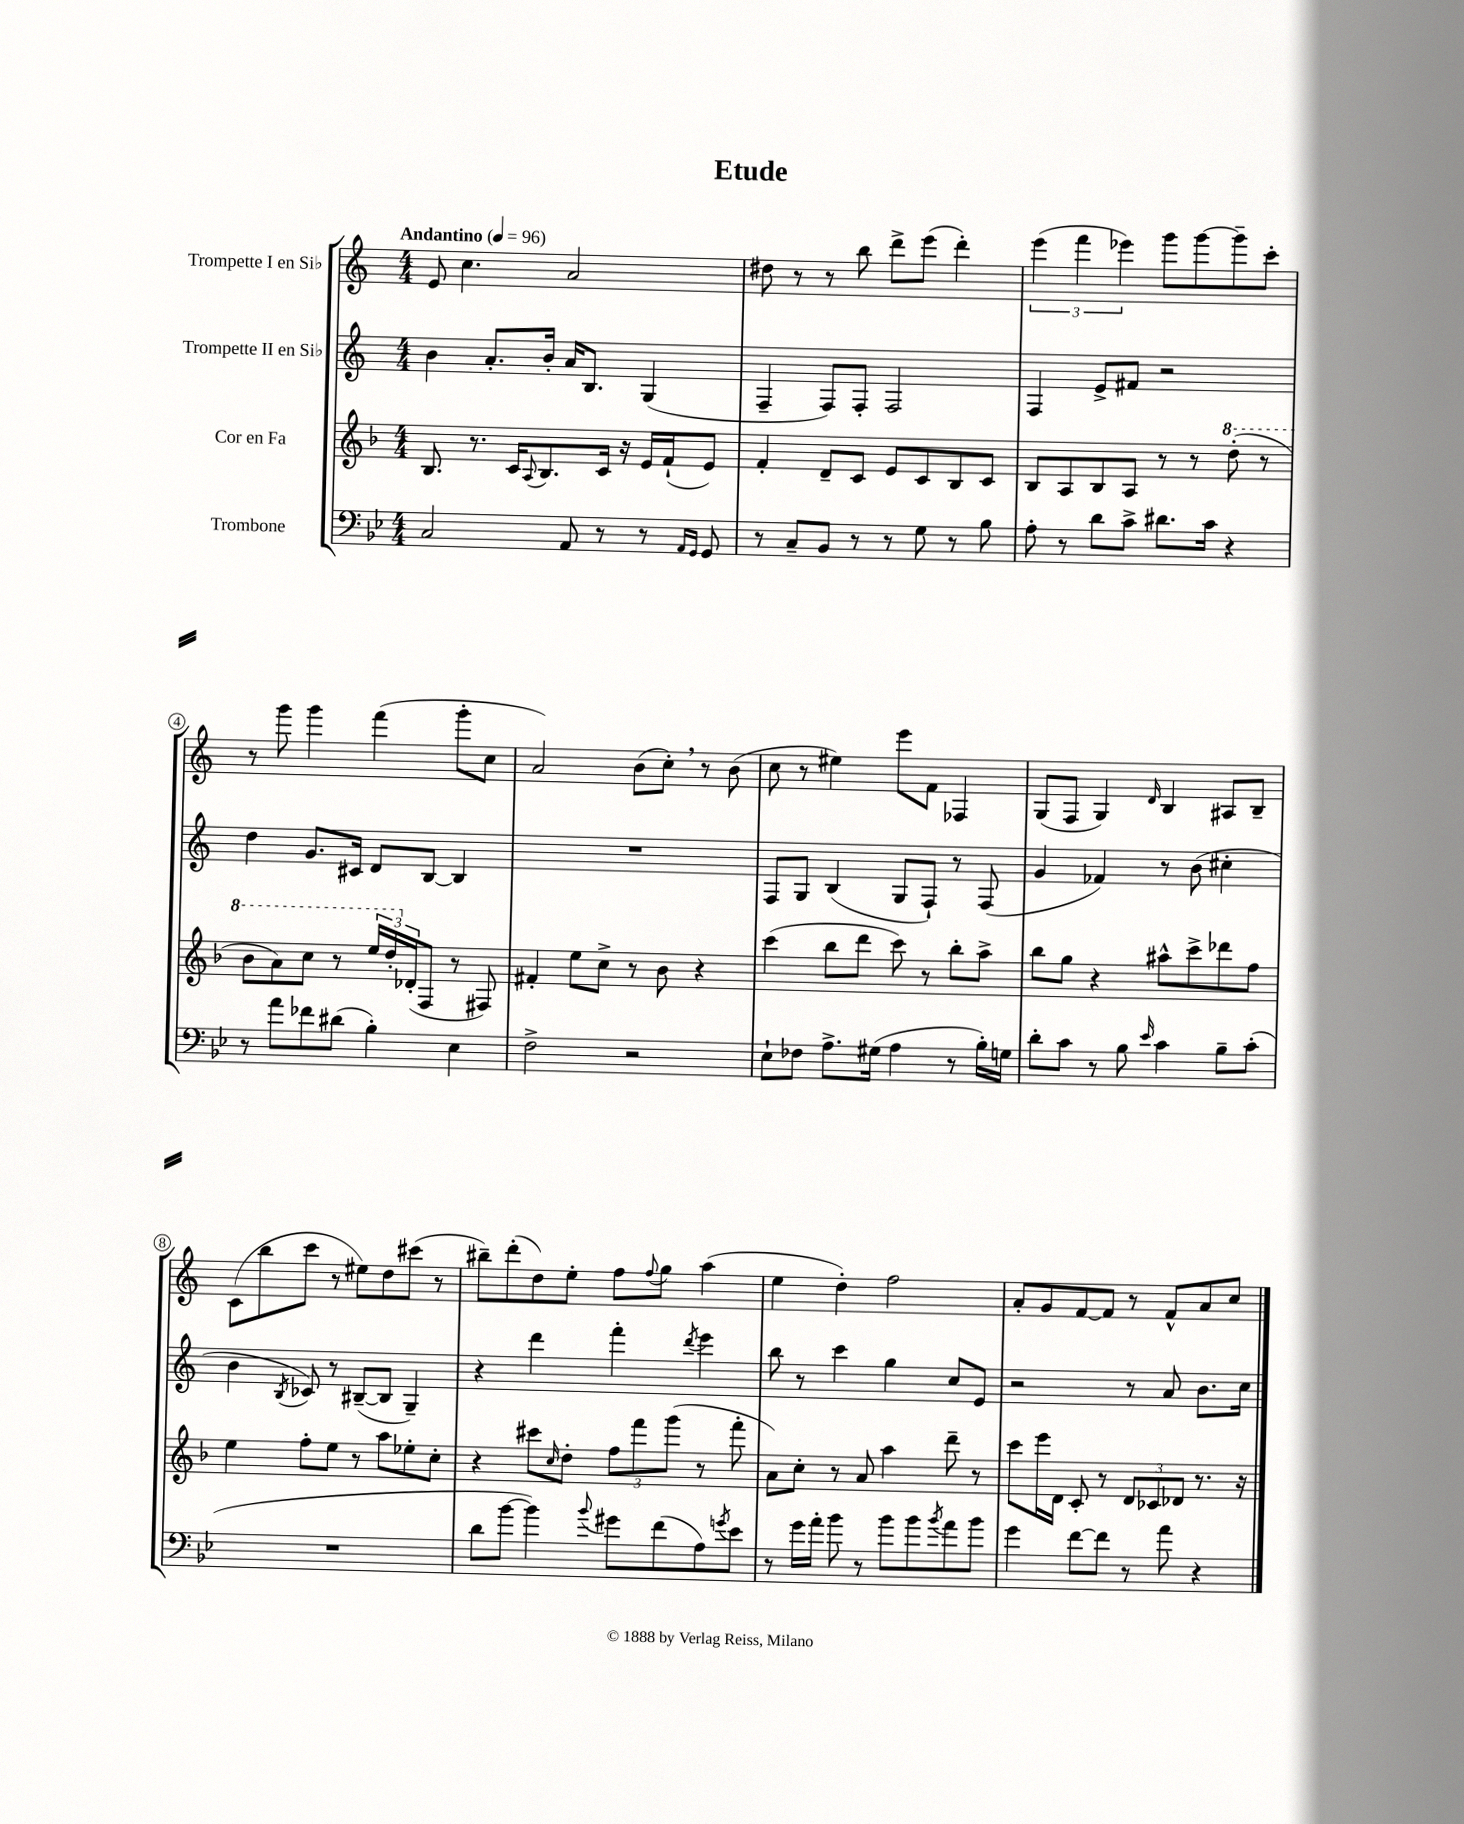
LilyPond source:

\header { title = "Etude" }
<<
\new StaffGroup <<
\new Staff = "s0" \with { instrumentName = "Trompette I en Sib" } {
    \clef treble \key c \major \numericTimeSignature \time 4/4 \tempo "Andantino" 4 = 96
    e'8 c''4. a'2 |
    dis''8 r8 r8 b''8 d'''8-> e'''8( d'''4-.) |
    \tuplet 3/2 { e'''4( f'''4 ees'''4) } g'''8 g'''8~ g'''8-- c'''8-. |
    r8 g'''8 g'''4 f'''4( g'''8-. c''8 |
    a'2) b'8( c''8-.) \breathe r8 b'8( |
    c''8 r8 eis''4) e'''8 f'8 fes4 |
    g8( f8 g4) \grace { d'16 } b4 ais8 b8-- |
    c'8( b''8 c'''8 r8 eis''8) d''8 cis'''8( r8 |
    bis''8--) d'''8-.( d''8) e''8-. f''8 \appoggiatura { f''8 } g''8 a''4( |
    e''4 d''4-.) f''2 |
    a'8-. g'8 f'8~ f'8 r8 f'8-^ a'8 c''8 \bar "|." |
}
\new Staff = "s1" \with { instrumentName = "Trompette II en Sib" } {
    \clef treble \key c \major \numericTimeSignature \time 4/4
    b'4 a'8.-. b'16-. a'16 b8. g4( |
    f4-- f8) f8-. f2 |
    f4 e'8-> fis'8 r2 |
    d''4 g'8. cis'16 d'8 b8~ b4 |
    R1 |
    f8 g8 b4( g8 f8-!) r8 f8( |
    g'4 fes'4) r8 b'8( cis''4-. |
    b'4 \acciaccatura { b8 } ces'8) r8 bis8~--( bis8 g4--) |
    r4 d'''4 f'''4-. \acciaccatura { d'''8 } e'''4 |
    b''8 r8 c'''4 g''4 c''8 e'8 |
    r2 r8 a'8 b'8. c''16 \bar "|." |
}
\new Staff = "s2" \with { instrumentName = "Cor en Fa" } {
    \clef treble \key f \major \numericTimeSignature \time 4/4
    bes8. r8. c'16 \appoggiatura { a8 } bes8. c'16 r16 e'16 f'16-!( e'8) |
    f'4-. d'8-- c'8 e'8 c'8 bes8 c'8 |
    bes8 a8 bes8 a8 r8 r8 \ottava #1 d'''8-.( r8 |
    bes''8 a''8) c'''8 r8 \tuplet 3/2 { e'''16 d'''16-. \ottava #0 des'16-.( } f8 r8 fis8) |
    fis'4-. e''8 c''8-> r8 bes'8 r4 |
    c'''4( bes''8 d'''8 c'''8) r8 bes''8-. a''8-> |
    bes''8 g''8 r4 ais''8-^ c'''8-> des'''8 f''8 |
    e''4 f''8-. e''8 r8 a''8 ees''8-. c''8-. |
    r4 cis'''8 \grace { c''16 } d''8-. \tuplet 3/2 { f''8 f'''8 g'''8( } r8 f'''8-. |
    a'8) c''8-. r8 a'8 a''4 d'''8-- r8 |
    c'''8 e'''16 d'16 c'8-. r8 \tuplet 3/2 { d'8 ces'8 des'8 } r8. r16 \bar "|." |
}
\new Staff = "s3" \with { instrumentName = "Trombone" } {
    \clef bass \key bes \major \numericTimeSignature \time 4/4
    c2 a,8 r8 r8 \grace { a,16 g,16 } g,8 |
    r8 c8-- bes,8 r8 r8 g8 r8 bes8 |
    a8-. r8 d'8 c'8-> dis'8. c'16 r4 |
    r8 a'8 fes'8 dis'8( bes4-.) ees4 |
    f2-> r2 |
    ees8-! fes8 a8.-> gis16( a4 r8 bes16-.) g16 |
    d'8-. c'8 r8 bes8 \grace { ees'16 } c'4 bes8-- c'8-.( |
    R1 |
    d'8 bes'8~ bes'4) \appoggiatura { bes'8 } gis'8 f'8( a8) \acciaccatura { g'8 } ees'8 |
    r8 g'16 a'16-. bes'8 r8 bes'8 bes'8 \acciaccatura { bes'8 } a'8 bes'8 |
    g'4 f'8~ f'8 r8 a'8 r4 \bar "|." |
}
>>
>>
\layout { \context { \Score \override BarNumber.stencil = #(make-stencil-circler 0.1 0.3 ly:text-interface::print) } }
